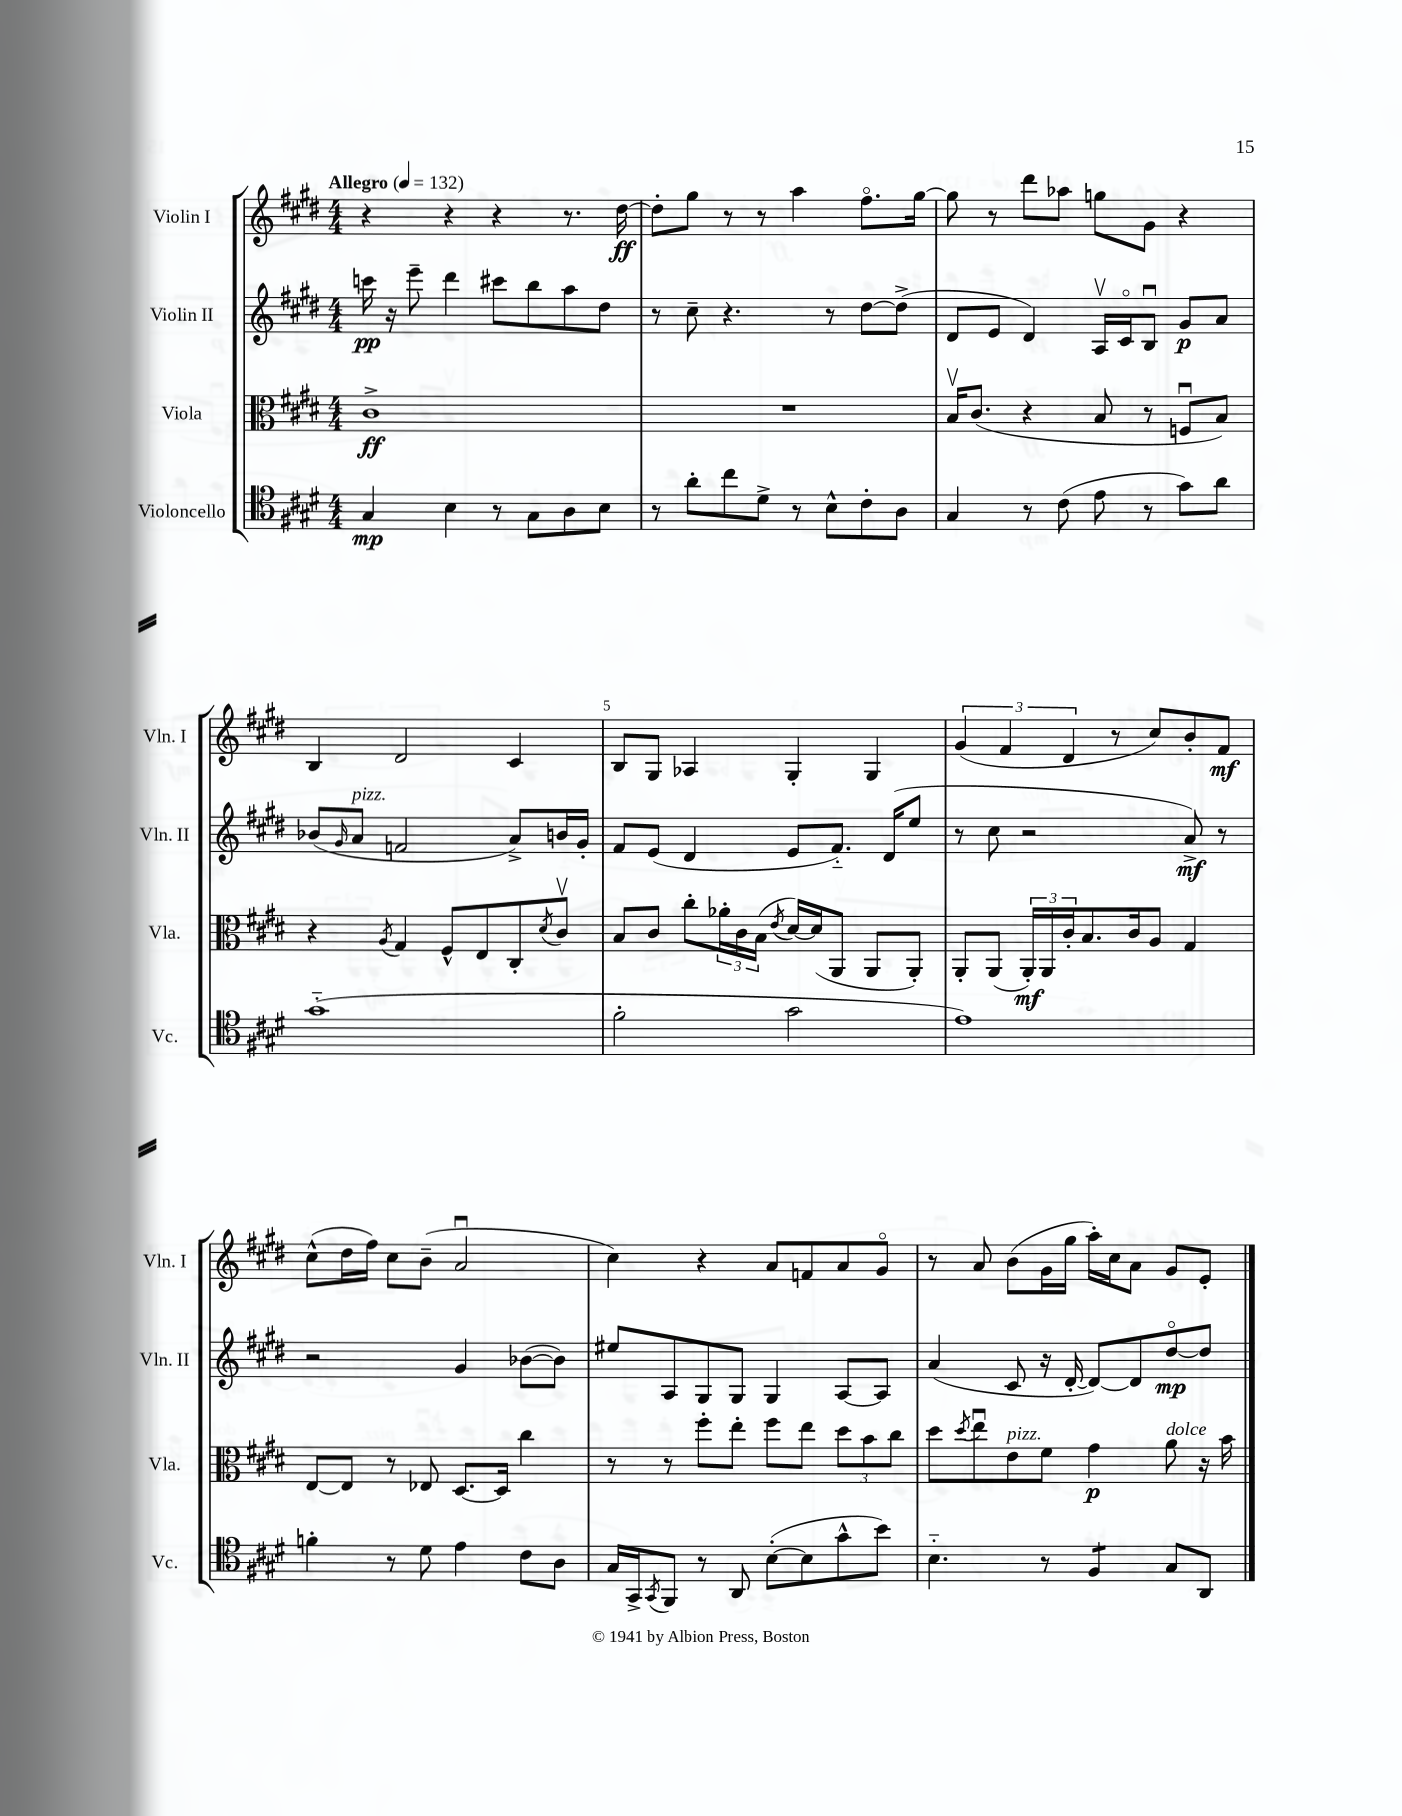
<<
\new StaffGroup <<
\new Staff = "s0" \with { instrumentName = "Violin I" shortInstrumentName = "Vln. I" } {
    \clef treble \key e \major \numericTimeSignature \time 4/4 \tempo "Allegro" 4 = 132
    r4 r4 r4 r8. dis''16~\ff |
    dis''8-. gis''8 r8 r8 a''4 fis''8.\flageolet gis''16~ |
    gis''8 r8 dis'''8 aes''8 g''8 gis'8 r4 |
    b4 dis'2 cis'4 |
    b8 gis8 aes4 gis4-. gis4 |
    \tuplet 3/2 { gis'4( fis'4 dis'4 } r8 cis''8) b'8-. fis'8\mf |
    cis''8-^( dis''16 fis''16) cis''8 b'8--( a'2\downbow |
    cis''4) r4 a'8 f'8 a'8 gis'8\flageolet |
    r8 a'8 b'8( gis'16 gis''16 a''16-.) cis''16 a'8 gis'8 e'8-. \bar "|." |
}
\new Staff = "s1" \with { instrumentName = "Violin II" shortInstrumentName = "Vln. II" } {
    \clef treble \key e \major \numericTimeSignature \time 4/4
    c'''16\pp r16 e'''8-- dis'''4 cis'''8 b''8 a''8 dis''8 |
    r8 cis''8-- r4. r8 dis''8~ dis''8->( |
    dis'8 e'8 dis'4) a16\upbow cis'16\flageolet b8\downbow gis'8\p a'8 |
    bes'8( \grace { gis'16 } a'8^\markup { \italic "pizz." } f'2 a'8->) b'16 gis'16-. |
    fis'8 e'8( dis'4 e'8 fis'8.-_) dis'16( e''8 |
    r8 cis''8 r2 a'8->\mf) r8 |
    r2 gis'4 bes'8~( bes'8) |
    eis''8 a8 gis8 gis8 gis4 a8~ a8 |
    a'4( cis'8 r16 dis'16~-. dis'8~) dis'8 dis''8~\flageolet\mp dis''8 \bar "|." |
}
\new Staff = "s2" \with { instrumentName = "Viola" shortInstrumentName = "Vla." } {
    \clef alto \key e \major \numericTimeSignature \time 4/4
    cis'1->\ff |
    R1 |
    b16\upbow cis'8.( r4 b8 r8 f8\downbow b8) |
    r4 \acciaccatura { a8 } gis4 fis8-^ e8 cis8-. \acciaccatura { dis'8 } cis'8\upbow |
    b8 cis'8 cis''8-. \tuplet 3/2 { aes'16-. cis'16 b16( } \acciaccatura { e'8 } dis'16~) dis'16( a,8 a,8 a,8-.) |
    a,8-. a,8( \tuplet 3/2 { a,16-.\mf) a,16 cis'16-. } b8. cis'16 a8 gis4 |
    e8~ e8 r8 ees8 dis8.~ dis16 cis''4 |
    r8 r8 fis''8-. e''8-. fis''8 e''8 \tuplet 3/2 { dis''8 b'8 cis''8 } |
    dis''8 \acciaccatura { dis''8 } e''8\downbow e'8^\markup { \italic "pizz." } fis'8 gis'4\p a'8^\markup { \italic "dolce" } r16 b'16 \bar "|." |
}
\new Staff = "s3" \with { instrumentName = "Violoncello" shortInstrumentName = "Vc." } {
    \clef tenor \key e \major \numericTimeSignature \time 4/4
    gis4\mp b4 r8 gis8 a8 b8 |
    r8 a'8-. cis''8 dis'8-> r8 b8-^ cis'8-. a8 |
    gis4 r8 cis'8( e'8 r8 gis'8) a'8 |
    gis'1-_( |
    fis'2-. gis'2 |
    e'1) |
    f'4-. r8 dis'8 e'4 cis'8 a8 |
    gis16 gis,16-> \acciaccatura { gis,8 } fis,8 r8 a,8 b8~-.( b8 gis'8-^ b'8) |
    b4.-_ r8 fis4:8 gis8 a,8 \bar "|." |
}
>>
>>
\layout { \context { \Score \override BarNumber.break-visibility = ##(#f #t #t) barNumberVisibility = #(every-nth-bar-number-visible 5) } }
